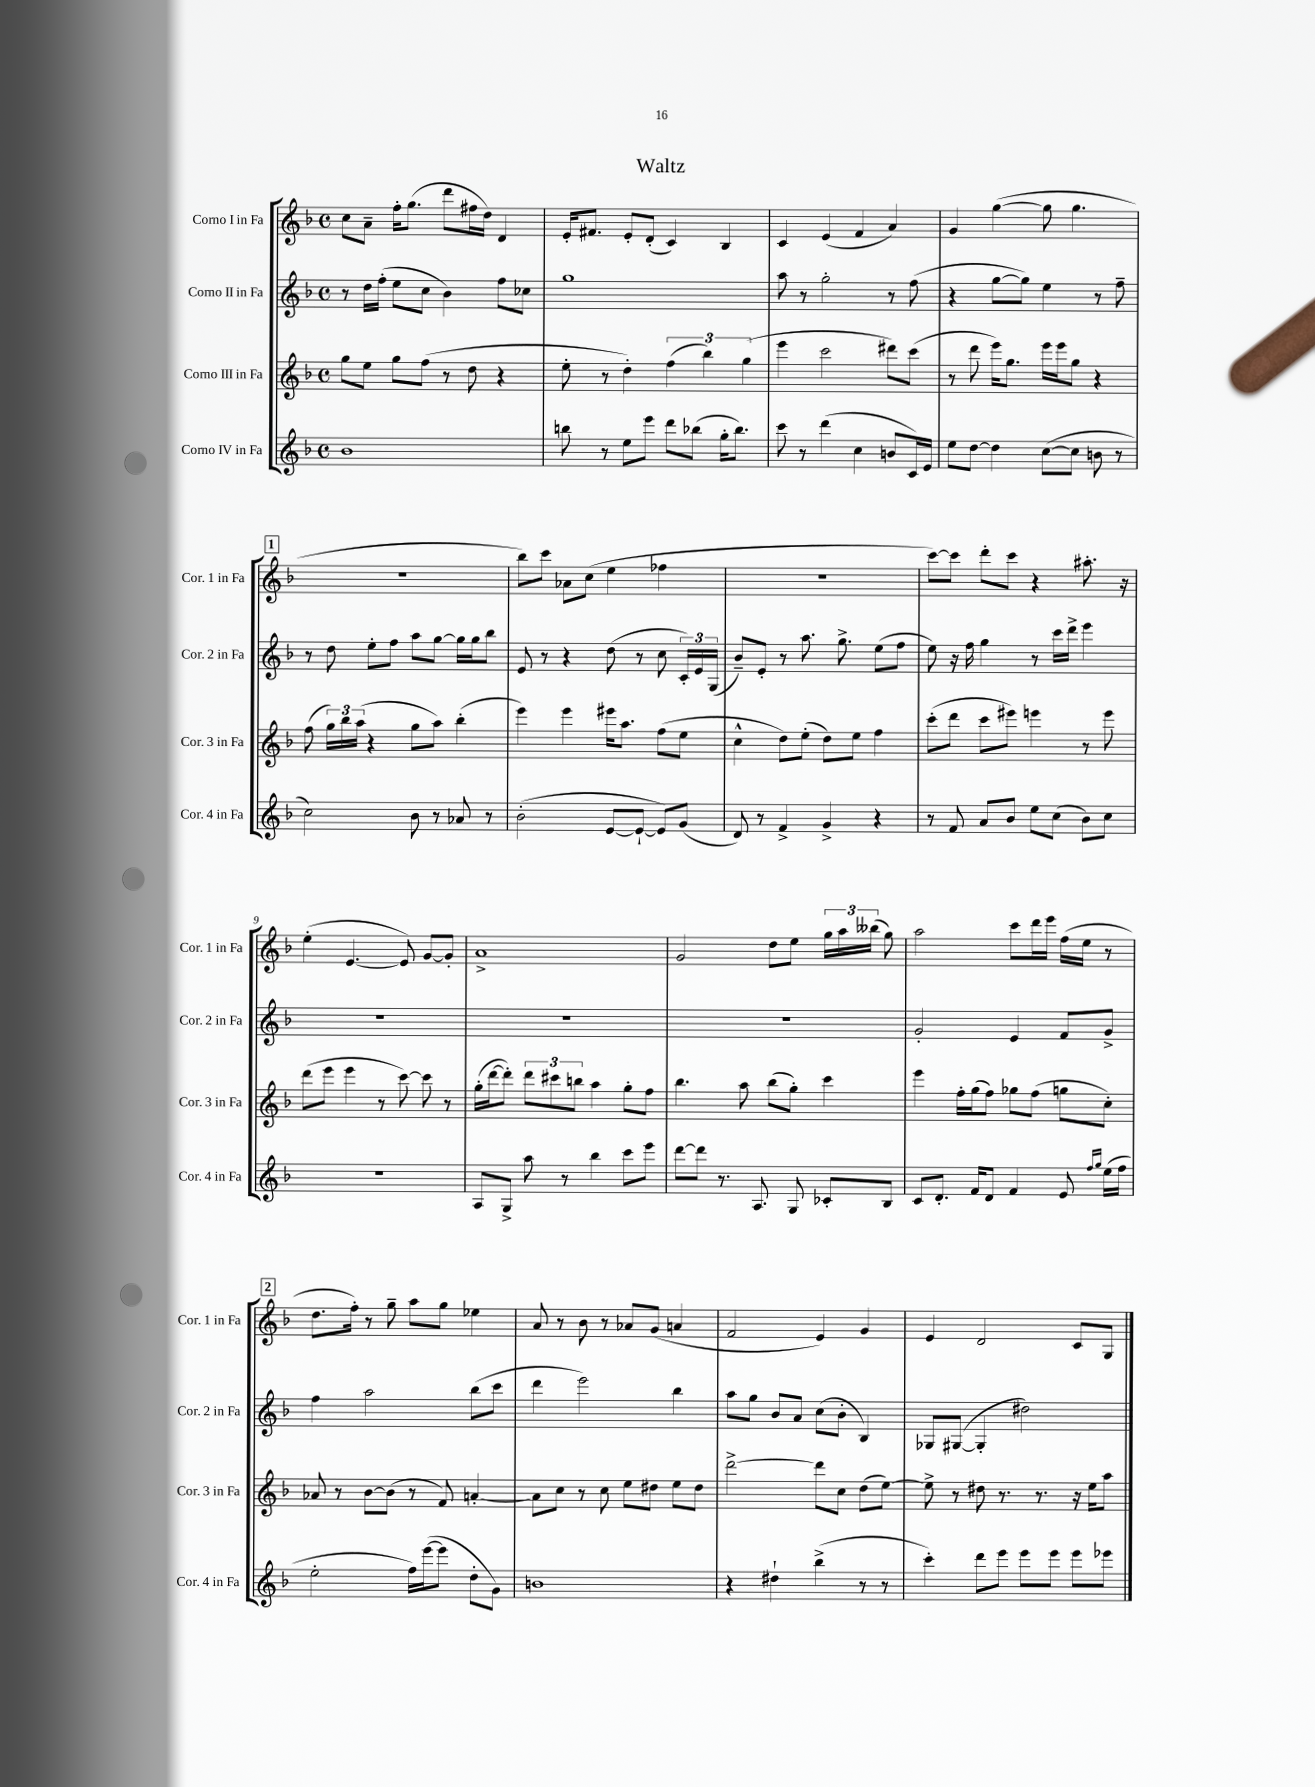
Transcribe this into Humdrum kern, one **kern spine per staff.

**kern	**kern	**kern	**kern
*staff4	*staff3	*staff2	*staff1
*clefG2	*clefG2	*clefG2	*clefG2
*k[b-]	*k[b-]	*k[b-]	*k[b-]
*M4/4	*M4/4	*M4/4	*M4/4
*met(c)	*met(c)	*met(c)	*met(c)
1b-	8gg	8r	8cc
.	8ee	16dd	8a~
.	.	(16ff'	.
.	8gg	8ee	16ff'
.	.	.	(8.gg
.	(8ff	8cc	.
.	8r	4b-)	8ddd
.	8dd	.	16ff#
.	.	.	16dd)
.	4r	8ff	4d
.	.	8cc-	.
=	=	=	=
8bb	8ee'	1gg	16e'
.	.	.	8.f#
8r	8r	.	.
8ee	4dd')	.	8e'
8eee	.	.	(8d'
8ddd	(6ff	.	4c)
(8bb-	.	.	.
.	6bb-)	.	.
16gg'	.	.	4B-
8.bb-)	.	.	.
.	(6gg	.	.
=	=	=	=
8ccc	4eee	8aa	4c
8r	.	8r	.
(4ddd	2ccc	2gg'	(4e
4cc	.	.	4f
8b	8ddd#)	8r	4a)
16c)	(8ccc	(8ff	.
16e	.	.	.
=	=	=	=
8ee	8r	4r	4g
[8dd	8ddd	.	.
4dd]	16eee)	[8gg	([4gg
.	8.gg	.	.
.	.	8gg])	.
([8cc	16eee	4ee	8gg]
.	16eee	.	.
8cc]	8gg	.	4.gg
8b	4r	8r	.
8r	.	8ff~	.
=	=	=	=
2cc)	(8ff	8r	1r
.	24gg)	8dd	.
.	24bb-	.	.
.	(24aa	.	.
.	4r	8ee'	.
.	.	8ff	.
8b-	8gg	8aa	.
8r	8aa)	[8gg	.
8a-	(4bb-'	16gg]	.
.	.	16gg	.
8r	.	8bb-	.
=	=	=	=
(2b-'	4eee)	8e	8bb-)
.	.	8r	8ccc
.	4eee	4r	8a-
.	.	.	(8cc
[8e	16eee#	(8dd	4ee
.	8.aa	.	.
8e`_	.	8r	.
8e])	(8ff	8cc	4ff-
(8g	8ee	24c')	.
.	.	24e	.
.	.	(24G	.
=	=	=	=
8d)	4cc^^	8b-~)	1r
8r	.	8e'	.
4f^	8dd)	8r	.
.	(8ee'	8.aa	.
4g^	8dd)	.	.
.	.	8.gg^	.
.	8ee	.	.
4r	4ff	(8ee	.
.	.	8ff	.
=	=	=	=
8r	(8ccc'	8ee)	[8ccc)
8f	8ddd	16r	8ccc]
.	.	16ff	.
8a	8ccc	4gg	8ddd'
8b-	8eee#)	.	8ccc
8ee	4eee	8r	4r
(8cc	.	16ccc	.
.	.	16ddd^	.
8b-)	8r	4eee	8.aa#'
8cc	8eee	.	.
.	.	.	16r
=	=	=	=
1r	(8ddd	1r	(4ee'
.	8eee	.	.
.	4eee	.	[4.e
.	8r	.	.
.	[8ccc)	.	8e])
.	8ccc]	.	[8g
.	8r	.	8g']
=	=	=	=
8A	(16gg'	1r	1a^
.	[16ddd	.	.
8G^	8ddd'])	.	.
8aa	12ddd	.	.
.	12ccc#	.	.
8r	.	.	.
.	12bb	.	.
4bb-	4aa	.	.
8ccc	8gg'	.	.
8eee	8ff	.	.
=	=	=	=
[8ddd	4.bb-	1r	2g
8ddd]	.	.	.
8.r	.	.	.
.	8aa	.	.
8.A	.	.	.
.	(8bb-	.	8dd
8G	8gg')	.	8ee
8c-'	4ccc	.	24gg
.	.	.	24aa
.	.	.	(24bb--
8B-	.	.	8gg)
=	=	=	=
8c	4eee	2g'	2aa
8.d'	.	.	.
.	16ff'	.	.
16f	(16gg	.	.
8d	8ff)	.	.
4f	8gg-	4e	8ccc
.	(8ff	.	16ddd
.	.	.	16eee
8e	8gg	8f	(16ff
.	.	.	16ee
16qqff	.	.	.
16qqgg	.	.	.
(16ee	8cc')	8g^	8r
16ff	.	.	.
=	=	=	=
2ee'	8a-	4ff	8.dd
.	8r	.	.
.	.	.	16ff')
.	[8b-	2aa	8r
.	(8b-]	.	8gg~
16ff)	8r	.	8aa
([16eee	.	.	.
8eee]	8f)	.	8gg
8dd'	[4a'	(8bb-	4ee-
8g)	.	8ccc	.
=	=	=	=
1b	8a]	4ddd	8a
.	8cc	.	8r
.	8r	2eee)	8b-
.	8cc	.	8r
.	8ee	.	8a-
.	8dd#	.	(8g
.	8ee	4bb-	4a
.	8dd#	.	.
=	=	=	=
4r	[2ddd^	8aa	2f
.	.	8gg	.
4dd#`	.	8b-	.
.	.	8a	.
(4bb-^	8ddd]	(8cc	4e)
.	8cc	8b-'	.
8r	(8dd	4B-)	4g
8r	[8ee)	.	.
=	=	=	=
4ccc')	8ee^]	8G-	4e
.	8r	([8G#	.
8ddd	8dd#	4G#']	2d
8eee	8.r	.	.
8eee	.	2dd#)	.
.	8.r	.	.
8eee	.	.	.
8eee	16r	.	8c
.	16ee	.	.
8eee-	8aa	.	8G
==	==	==	==
*-	*-	*-	*-
